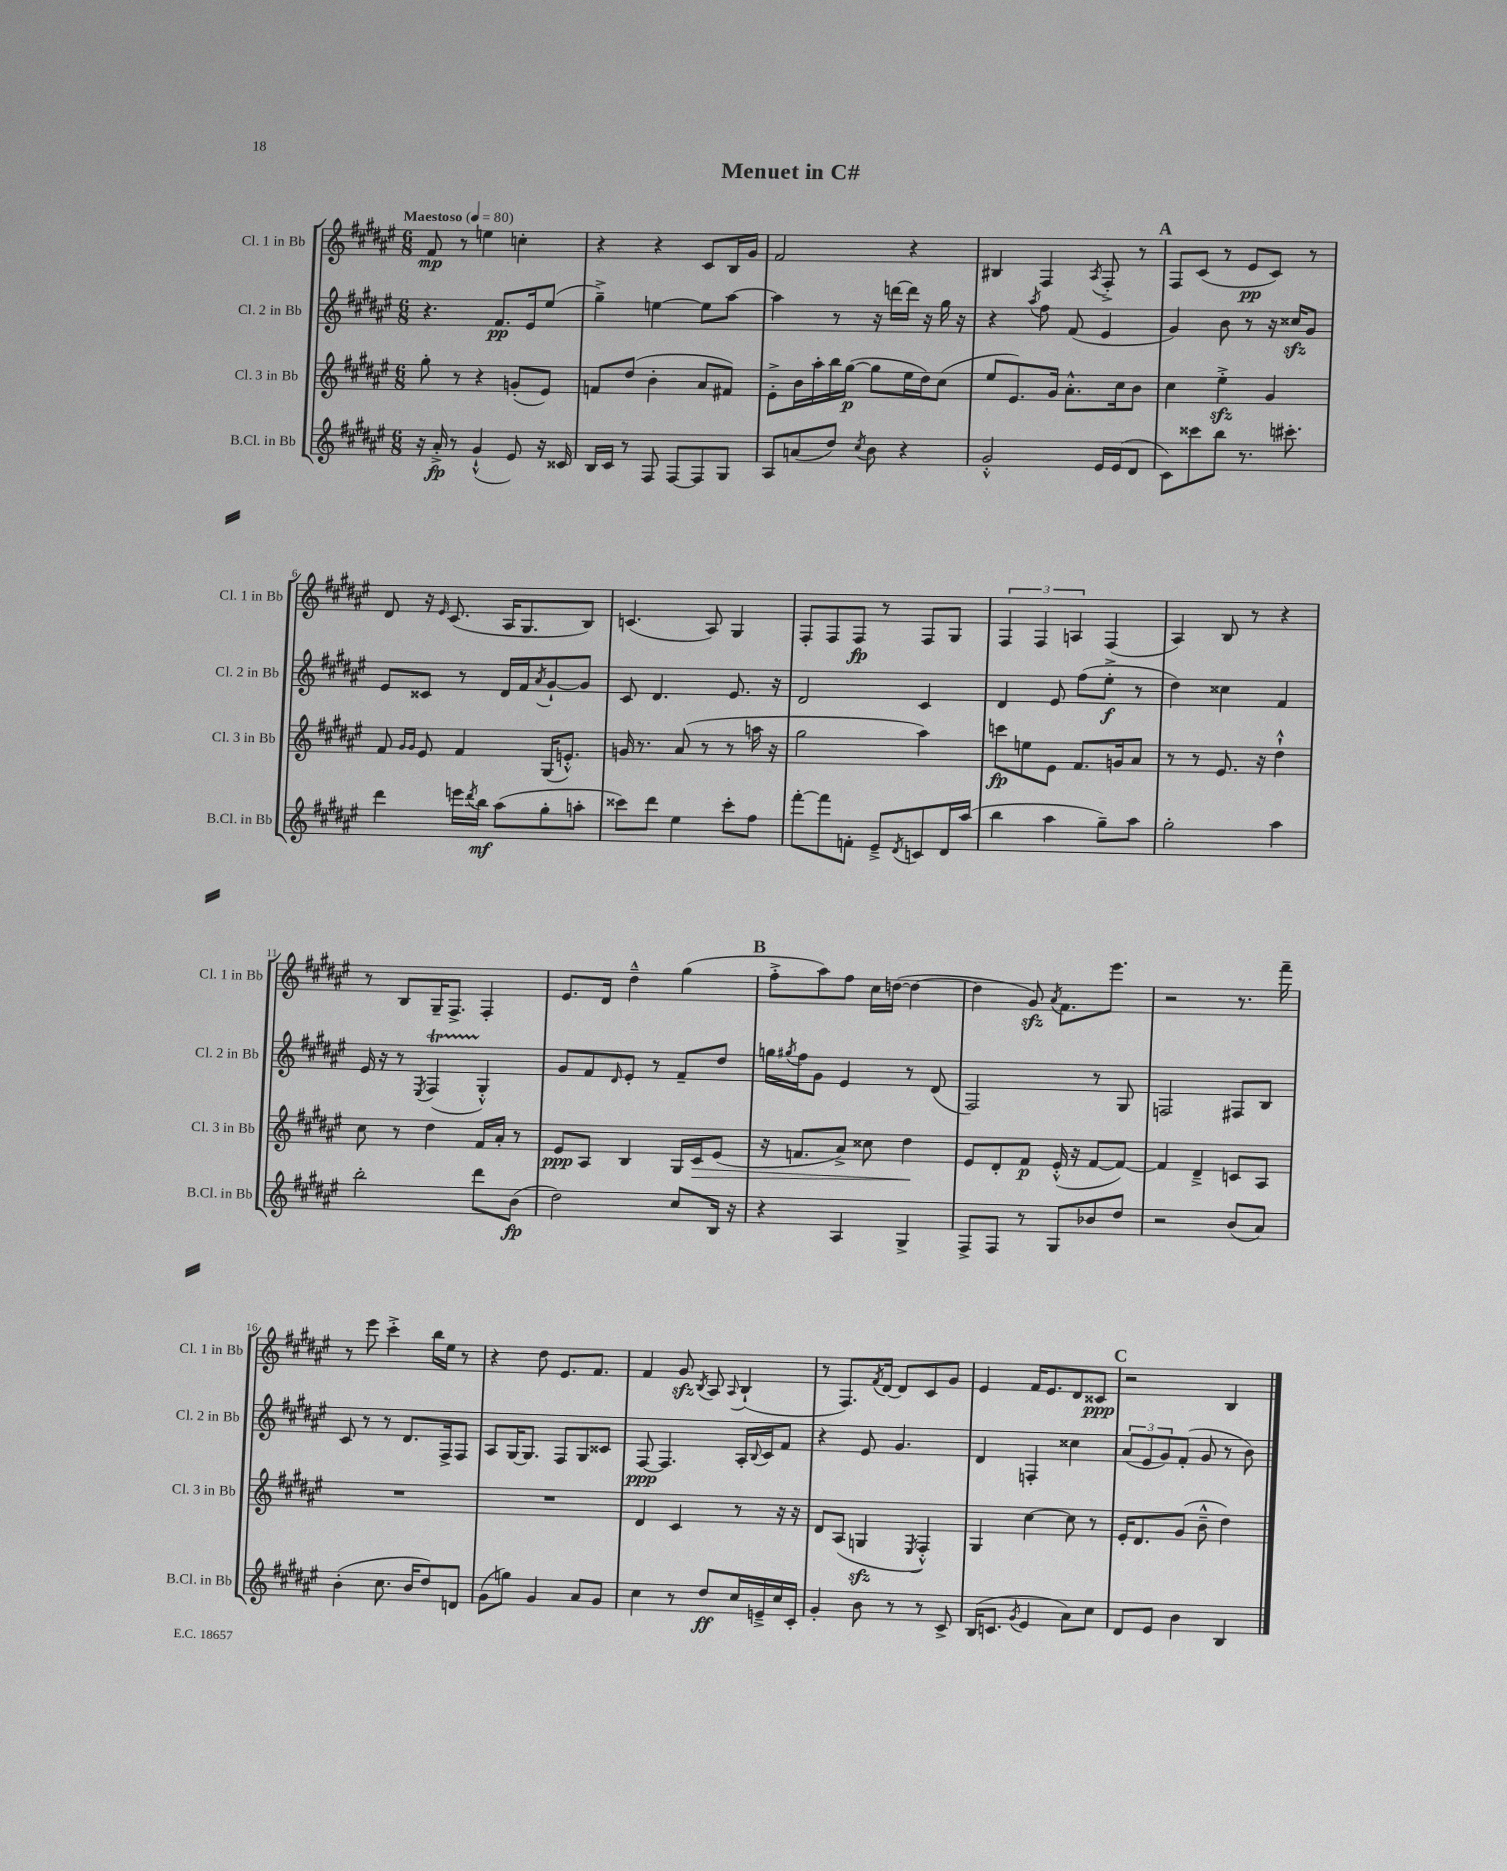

**kern	**kern	**kern	**kern
*staff4	*staff3	*staff2	*staff1
*clefG2	*clefG2	*clefG2	*clefG2
*k[f#c#g#d#a#e#]	*k[f#c#g#d#a#e#]	*k[f#c#g#d#a#e#]	*k[f#c#g#d#a#e#]
*M6/8	*M6/8	*M6/8	*M6/8
*MM80	*MM80	*MM80	*MM80
16r	8gg#'\	4.r	8f#/
16a#'^/	.	.	.
8r	8r	.	8r
(4g#`^^/	4r	.	4ee\
.	.	8.f#/L	.
8e#/)	(8g'/L	.	4cc'\
.	.	16e#/k	.
16r	8e#/J)	(8ee#/J	.
16c##/	.	.	.
=	=	=	=
16B/LL	8f/L	4gg#~^\)	4r
16c#/JJ	.	.	.
8r	(8dd#/J	.	.
8F#/	4b'\	[4ee\	4r
[8F#/L	.	.	.
8F#/]	8a#/L	8ee\]L	8c#/L
8G#/J	8f#/J)	[8aa#\J	16B/L
.	.	.	16g#/JJ
=	=	=	=
8A#/L	8e#'^\L	4aa#\]	2f#/
(8a/	16b\L	.	.
.	16aa#'\	.	.
8dd#/J)	16bb\	8r	.
.	([16gg#\JJ	.	.
8qcc#/	.	.	.
8b\	8gg#\]L	16r	.
.	.	[16ddd\LL	.
4r	16ee#\L	16ddd\]JJ	4r
.	16dd#\J)	16r	.
.	(8cc#\J	16gg#\	.
.	.	16r	.
=	=	=	=
2g#'^^/	8ee#/L	4r	4B#/
.	8.e#/)	.	.
.	.	8qaa#/	.
.	.	8ff#\	4F#/
.	16g#/Jk	.	.
.	8.a#'^^\L	(8f#/	.
.	.	.	8qA#/
16e#/LL	.	4e#/	8F#'^/
(16e#/J	16cc#\k	.	.
8d#/J	8b\J	.	8r
=	=	=	=
8c#\L)	4cc#\	4g#/)	8F#/L
8ccc##\	.	.	(8c#/J
8bb\J	4ee#'^\	8b\	8r
8.r	.	8r	8e#/L
.	4g#/	16r	8c#/J)
8.ccc#'\	.	16cc##/LK	.
.	.	8g#/J	8r
=	=	=	=
4ddd#\	8f#/	8e#/L	8d#/
.	16qqg#/LL	.	.
.	16qqg#/JJ	.	.
.	8e#/	8c##/J	16r
.	.	.	16qqe#/
.	.	.	(8.c#/
16eee\LL	4f#/	8r	.
8qddd#/	.	.	.
16bb\JJ	.	.	.
(8aa#\L	.	16d#/LL	16A#/LK
.	.	16f#/J	8.G#/
.	.	8qa#/	.
8gg#'\	(16G#/LK	[8g#`/	.
.	8.e'^^/J)	.	.
8aa'\J	.	8g#/]J	8B/J)
=	=	=	=
8ccc##\L)	16g/	8c#/	(4.c/
.	8.r	.	.
8ddd#\J	.	4.d#/	.
4ee#\	(8a#/	.	.
.	8r	.	8A#/)
8ccc##'\L	8r	8.e#/	4G#/
8ff#\J	16aa\	.	.
.	16r	16r	.
=	=	=	=
[8fff#'\L	2gg#\	2d#/	8F#'/L
8fff#\]	.	.	8F#/
8f'\J	.	.	8F#/J
8e#~^/L	.	.	8r
8qd#/	.	.	.
8c/	4aa#\)	4c#/	8F#/L
16d#/L	.	.	8G#/J
(16aa#/JJ	.	.	.
=	=	=	=
4bb\	8ccc\L	4d#/	6F#/
.	8ee\	.	.
.	.	.	6F#/
4aa#\	8e#\J	8e#/	.
.	.	.	6A/
.	8.f#/L	(8ff#\L	.
8gg#~\L)	.	8ee#'^\J	(4F#/
.	16g/k	.	.
8aa#\J	8a#/J	8r	.
=	=	=	=
2gg#'\	8r	4dd#\)	4A#/)
.	8r	.	.
.	8.e#/	4cc##\	8B/
.	.	.	8r
.	16r	.	.
4aa#\	4dd#`^^\	4f#/	4r
=	=	=	=
2bb'\	8cc#\	16e#/	8r
.	.	16r	.
.	8r	8r	8B/L
.	.	8qE#/	.
.	4dd#\	(4F#/	16G#~/K
.	.	.	8.F#^/J
8ddd#\L	16f#/LL	4G#'^^/)	4F#'/
.	16a#'/JJ	.	.
(8b\J	8r	.	.
=	=	=	=
2dd#\)	8e#/L	8g#/L	8.e#/L
.	8A#/J	8f#/	.
.	.	.	16d#/Jk
.	.	16qqd#/	.
.	4B/	8e#'/J	4dd#~^^\
.	.	8r	.
8cc#/L	16G#/LL	8f#~/L	(4gg#\
.	16c#/J	.	.
16B/Jk	(8e#/J	8dd#/J	.
16r	.	.	.
=	=	=	=
4r	16r	16gg\LL	8ff#'^\L
.	.	8qgg#/	.
.	8.f/L	16ff#\J	.
.	.	8g#\J	8aa#\)
4A#/	8a#^/J)	4e#/	8ff#\J
.	8cc##\	.	16cc#\LL
.	.	.	([16dd\JJ
4G#^/	4dd#\	8r	4dd\_
.	.	(8d#/	.
=	=	=	=
8F#^/L	8e#/L	2F#/)	4dd\]
8F#/J	8d#'/	.	.
8r	8f#/J	.	8g#/)
.	.	.	8qa#/
8G#/L	(16e#'^^/	.	8.f#\L
.	16r	.	.
8b-/	[8f#/L	8r	.
.	.	.	8.eee#\J
8dd#/J	8f#/_J)	8G#/	.
=	=	=	=
2r	4f#/]	2F/	2r
.	4d#~^/	.	.
(8b/L	8c/L	8F#/L	8.r
8a#/J)	8A#/J	8B/J	.
.	.	.	16fff#~\
=	=	=	=
(4b'\	2.r	8c#/	8r
.	.	8r	8eee#\
8.cc#\	.	8r	4ccc#'^\
.	.	8.d#/L	.
16b/LK	.	.	.
8dd#/)	.	.	16bb\LL
.	.	16F#^/k	16ee#\JJ
8d/J	.	8F#/J	8r
=	=	=	=
(8g#\L	2.r	8A#/L	4r
8gg\J)	.	[16G#/K	.
.	.	8.G#/]J	.
4g#/	.	.	8dd#\
.	.	8F#/L	8.e#/L
8a#/L	.	8G#/	.
.	.	.	8.f#/J
8g#/J	.	8c##/J	.
=	=	=	=
4cc#\	4d#/	[8F#/	4f#/
.	.	4.F#/]	.
8r	4c#/	.	8g#/
.	.	.	8qB/
8dd#/L	.	.	8A#/
.	.	.	8qqA#/
16cc#/L	8r	16A#'/LL	(4B`/
.	.	8qqB/	.
16e~^/	.	16c#/J	.
16cc#/	16r	8f#/J	.
16c#'/JJ	16r	.	.
=	=	=	=
4g#'/	8d#/L	4r	8r
.	(8A#/J	.	8.F#/L)
8b\	4G/	8e#/	.
.	.	.	8qf#/
.	.	.	[16d#/Jk
8r	.	4.g#/	8d#/]L
.	8qE#/	.	.
8r	4F#'^^/)	.	8c#/
8c#^/	.	.	8g#/J
=	=	=	=
(16B/LK	4G#/	4d#/	4e#/
8.c/J	.	.	.
8qg#/	.	.	.
4e#/	[4cc#\	4F'/	16f#/LK
.	.	.	8.e#/
8a#\L)	8cc#\]	4cc##\	8d#/
8cc#\J	8r	.	8c##/J
=	=	=	=
8d#/L	16e#'/LK	(12a#/L	2r
.	8.d#/	.	.
.	.	12e#/	.
8e#/J	.	.	.
.	.	12g#/)	.
4b\	(8g#/J	(8f#'/J	.
.	8b~^^\	8g#/	.
4B/	4dd#\)	8r	4B/
.	.	8b\)	.
==	==	==	==
*-	*-	*-	*-
